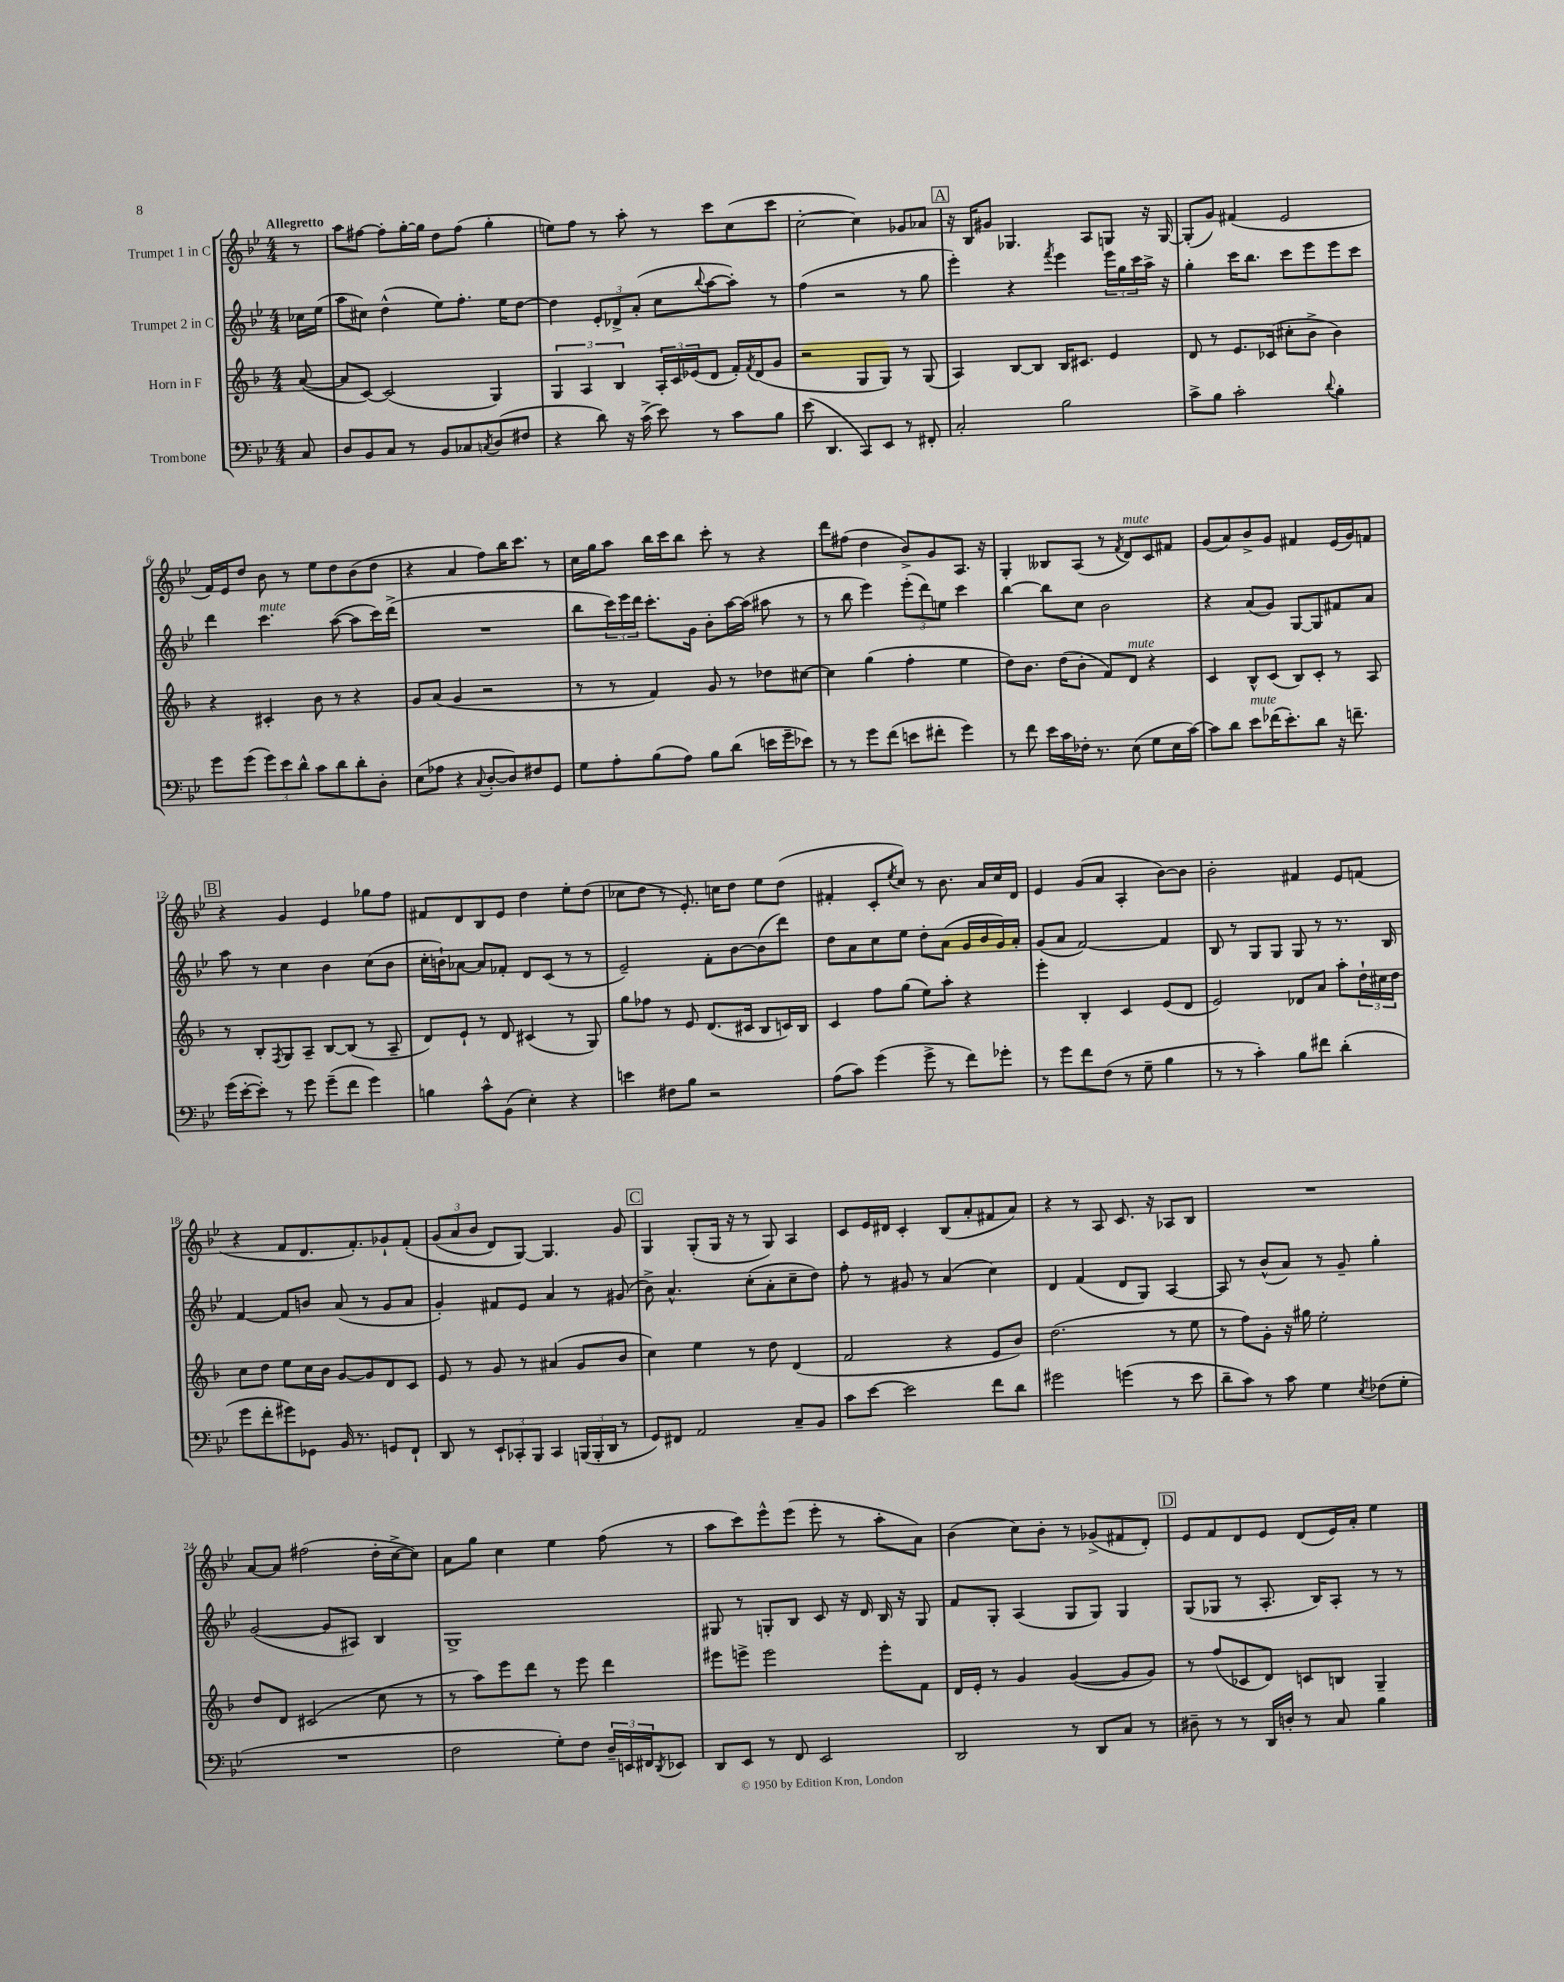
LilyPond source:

<<
\new StaffGroup <<
\new Staff = "s0" \with { instrumentName = "Trumpet 1 in C" } {
    \clef treble \key bes \major \numericTimeSignature \time 4/4 \partial 8 \tempo "Allegretto"
    r8 |
    a''8 fis''8~ fis''8-. g''16~-. g''16 d''8 fis''8( g''4-. |
    e''8) f''8 r8 a''8-. r8 c'''8 c''8( c'''8 |
    c''2~-. c''4) ges'8 aes'8 |
    \mark \markup { \box "A" } r16 bes16 gis'8 ges4. a8 g8 r16 g16~ |
    g8-.( g'8) fis'4( ees'2 |
    f'16) ees'16 d''8 bes'8 r8 ees''8 d''8 bes'8( d''8 |
    r4 a'4 f''8) bes''16 c'''8. r8 |
    c''16 g''16 a''8 bes''16 c'''16 bes''8 c'''8-. r8 r4 |
    d'''8 fis''8( d''4 bes'8->) g'8 a8. r16 |
    g4-. beses8 a8( r8 \acciaccatura { f'8 } d'8^\markup { \italic "mute" }) c'8 fis'8 |
    g'8( a'8) bes'8-> g'8 fis'4 ees'16( g'16) f'8 |
    \mark \markup { \box "B" } r4 g'4 ees'4 ges''8 f''8 |
    fis'8 d'8 bes8 ees'8 d''4 ees''8-. d''8( |
    ces''8 d''8 r8 ees'8.-.) c''16 d''8 ees''8 d''8( |
    fis'4-. c'8-. \acciaccatura { ees''8 } c''8) r8 bes'8. a'16 c''16 d'16 |
    ees'4 g'8( a'8 a4-. bes'8~) bes'8 |
    bes'2-. fis'4 ees'8 f'8( |
    r4 f'8 d'8. f'8.-.) ges'8-! f'8-.\( |
    \tuplet 3/2 { g'8( a'8 bes'8 } d'8) g8~\) g4. g'8 |
    \mark \markup { \box "C" } g4 g8-.( g16 r16 r8 g8) a4 |
    c'8 ees'16 dis'16 c'4-. bes8( a'8-. fis'8 a'8) |
    r4 r8 a8 c'8. r16 aes8 bes8 |
    R1 |
    a'8~ a'8 fis''2( d''16-. c''16~-> c''8) |
    a'8 g''8 c''4 ees''4 f''8( r8 |
    a''8 c'''8) ees'''8-^ ees'''8( ees'''8-. r8 a''8-. a'8) |
    bes'4( c''8) bes'8-. r8 ges'8->( fis'8 d'8-.) |
    \mark \markup { \box "D" } ees'8 f'8 d'8 ees'8 d'8( ees'16) a'16-. ees''4 \bar "|." |
}
\new Staff = "s1" \with { instrumentName = "Trumpet 2 in C" } {
    \clef treble \key bes \major \numericTimeSignature \time 4/4 \partial 8
    ces''16 ees''16( |
    a''8 cis''8) d''4-^( ees''8) f''8.-. ees''16 d''8~ |
    d''4 \tuplet 3/2 { ees'8-. des'8-> a'8-.( } c''8 \appoggiatura { bes''8 } a''8~ a''8-.) r8 |
    f''4( r2 r8 g''8 |
    \mark \markup { \box "A" } ees'''4-.) r4 \acciaccatura { f'''8 } ees'''4 \tuplet 3/2 { ees'''16 g''16 c'''16 } a''16-> r16 |
    g''4-. c'''16 bes''8. c'''8 ees'''8 ees'''8 c'''8 |
    d'''4 c'''4.^\markup { \italic "mute" } a''8~( a''8 c'''16) d'''16->( |
    R1 |
    bes''8 \tuplet 3/2 { c'''16) ees'''16 d'''16 } c'''8.-. g'16 bes'8-. a''16~ a''16( ais''8 r8 |
    r8 bes''8 ees'''4) \tuplet 3/2 { ees'''8-.( d'''8) e''8 } c'''4 |
    bes''4~ bes''8 c''8 bes'2 |
    r4 a'8( g'8) g8~ g8 fis'8 a'8 |
    \mark \markup { \box "B" } a''8 r8 c''4 bes'4 c''8( bes'8 |
    c''16-. b'16-!) aes'8~ aes'8 fes'8-. d'8 c'8( r8 r8 |
    ees'2--) f'8-. bes'8~ bes'8( d'''8) |
    d''8 a'8 c''8 ees''8 d''8-. a'8( g'16 bes'16 g'16) a'16-. |
    g'8( a'8 f'2~) f'4 |
    bes8 r8 g8 g8 g8 r8 r8. bes16 |
    f'4~ f'8 b'8 a'8( r8 g'8 a'8 |
    g'4-.) fis'8 ees'8 a'4 r8 gis'8( |
    \mark \markup { \box "C" } bes'8->) a'4.-^ c''8-.( a'8-. c''8-- d''8) |
    f''8-. r8 gis'8 r8 a'4( c''4) |
    d'4 f'4( d'8 g8) a4~ |
    a8 r8 bes'8-^( a'8) r8 g'8-- g''4-. |
    g'2~( g'8 ais8) bes4 |
    g1-> |
    gis8 r8 g8-. bes8 c'8 r16 d'16 bes16 r16 g8 |
    f'8 g8-. a4( g8 g8) g4 |
    \mark \markup { \box "D" } g8( ges8 r8 a8.-. bes16) a8-. r8 r8 \bar "|." |
}
\new Staff = "s2" \with { instrumentName = "Horn in F" } {
    \clef treble \key f \major \numericTimeSignature \time 4/4 \partial 8
    a'8~( |
    a'8 c'8~) c'2( g4) |
    \tuplet 3/2 { g4 a4 bes4 } \tuplet 3/2 { a16-. c'16 ees'16( } d'8 f'16-.) \acciaccatura { f'8 } d'16( g'8 |
    r2 g8 g8) r8 g8( |
    \mark \markup { \box "A" } a4) bes8~ bes8 bes16 cis'8. e'4 |
    d'8 r8 e'8. ces'16( cis''8-. bes'8-> bes'4) |
    r4 cis'4-. bes'8 r8 r4 |
    g'8 a'8( g'4 r2 |
    r8 r8 f'4) g'8 r8 des''8 cis''8~ |
    cis''4 g''4( f''4-. e''4 |
    d''8) bes'8. d''16( bes'8-. f'8) d'8^\markup { \italic "mute" } r4 |
    c'4 bes8-^ c'8( bes8) c'8-. r8 a8 |
    \mark \markup { \box "B" } r8 bes8-. \acciaccatura { f8 } g8 a8-- bes8~ bes8( r8 a8-- |
    d'8) e'8-! r8 d'8 cis'4( r8 g8) |
    g''8 fes''8 r8 e'8 d'8.( cis'16 bes8 c'16) bes16 |
    c'4 f''8 g''8( e''8) a''8-. r4 |
    e'''4-. bes4-. c'4 e'8( d'8 |
    e'2) des'8 a'8 a''8-. \tuplet 3/2 { d''16-! cis''16 d''16 } |
    c''8 d''8 e''8 c''16 bes'16 g'8~ g'8 d'8 c'8 |
    e'8 r8 g'8 r8 ais'4( g'8 bes'8 |
    \mark \markup { \box "C" } c''4) e''4 r8 d''8 d'4( |
    f'2 r4 e'8 bes'8) |
    d''2.( r8 e''8 |
    r8 f''8) g'8-. r16 gis''16 e''2-. |
    d''8 d'8 cis'2( c''8 r8 |
    r8 a''8) e'''8 d'''8 r8 e'''8 d'''4 |
    eis'''8 e'''8-> e'''2 e'''8-. f'8 |
    d'16 e'16-. r8 g'4 g'4~( g'8 g'8) |
    \mark \markup { \box "D" } r8 f''8( ces'8 d'8) c'8 b8 g4-- \bar "|." |
}
\new Staff = "s3" \with { instrumentName = "Trombone" } {
    \clef bass \key bes \major \numericTimeSignature \time 4/4 \partial 8
    c8 |
    d8 bes,8 c8 r8 bes,8 ces8 \acciaccatura { c8 } d8( fis8 |
    r4 d'8) r16 c'16->( ees'8) r8 c'8 bes8 |
    ees'8( d,4. c,8) ees,8 r8 fis,8-. |
    \mark \markup { \box "A" } c2-. bes2 |
    c'8-> bes8 c'2-. \appoggiatura { d'8 } bes4-. |
    g'8 g'8( \tuplet 3/2 { g'8) ees'8 d'8-^ } c'8 d'8 d'8-. d8-. |
    ees8( aes8 r4 \appoggiatura { c8 } d8~-. d8) fis8 g,8 |
    g8 a8-. bes8( a8) bes8 d'8( e'16 g'16-- ees'8) |
    r8 r8 g'8 f'8( e'8 fis'8-. g'4) |
    r8 f'8 ees'16 c'16 fes16-. r8. ees8( g8 ees16 c'16~) |
    c'8 d'8 ees'8^\markup { \italic "mute" } fes'16( ees'8.-.) d'8 r16 f'8.-- |
    \mark \markup { \box "B" } g'16( ees'16~-. ees'8-.) r8 g'8 g'8--( f'8 g'4) |
    b4 c'8-^ bes,8( ees4-.) r4 |
    e'4 fis8 bes8 r2 |
    a8( c'8) g'4( g'8-> r8 f'8) ges'8-. |
    r8 g'8 f'8 f8( r8 g8-- bes4 |
    r8 r8 c'4-.) bes8 fis'8 d'4-.( |
    g'8 f'8-. gis'8) ges,8 bes,16 r8. g,8 f,8-! |
    d,8 r8 \tuplet 3/2 { ees,8-! ces,8-. bes,,8 } ces,4 \tuplet 3/2 { b,,16( b,,16-. d,16 } r8 |
    \mark \markup { \box "C" } g,8) fis,8 a,2 c8-- bes,8 |
    c'8 ees'8~ ees'2 f'8 d'8 |
    gis'2 g'4( r8 ees'8 |
    d'8-- c'8) r8 c'8 g4 \acciaccatura { ees8 } fes8( g8-. |
    R1 |
    f2 g8-.) f8 \tuplet 3/2 { d16-- e,16 fis,16 } \acciaccatura { d,8 } ees,8 |
    d,8 ees,8 r8 f,8 ees,2 |
    d,2 r8 d,8 c8 r8 |
    \mark \markup { \box "D" } dis8-- r8 r8 d,16 d16-. r8 c8 bes4 \bar "|." |
}
>>
>>
